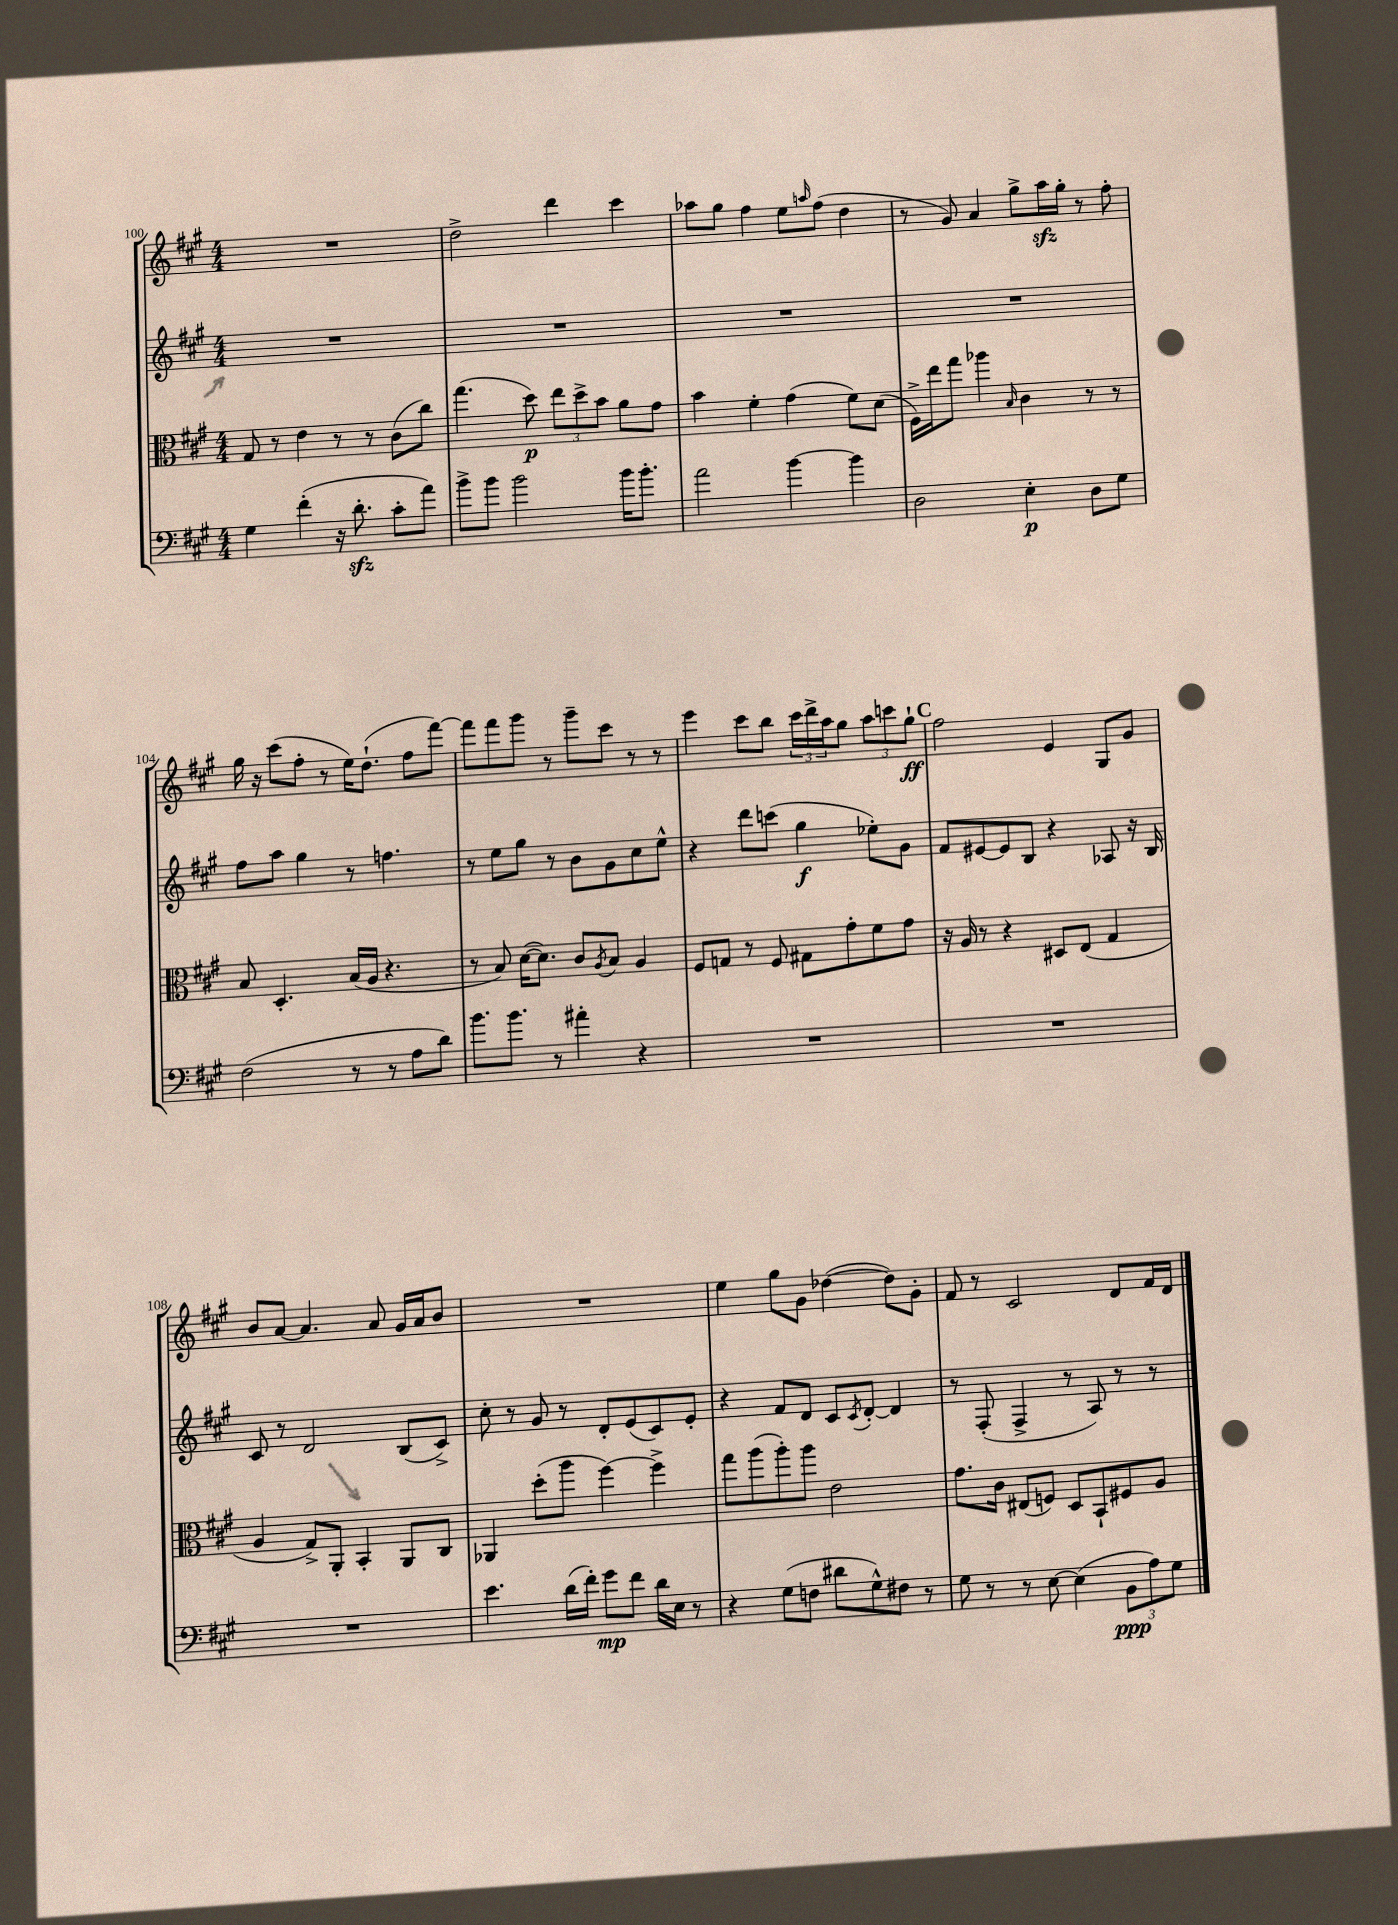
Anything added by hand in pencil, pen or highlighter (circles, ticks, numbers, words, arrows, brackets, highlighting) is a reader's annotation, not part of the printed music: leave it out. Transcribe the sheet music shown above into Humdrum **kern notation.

**kern	**kern	**kern	**kern
*staff4	*staff3	*staff2	*staff1
*clefF4	*clefC3	*clefG2	*clefG2
*k[f#c#g#]	*k[f#c#g#]	*k[f#c#g#]	*k[f#c#g#]
*M4/4	*M4/4	*M4/4	*M4/4
4G#	8G#	1r	1r
.	8r	.	.
(4f#'	4e	.	.
16r	8r	.	.
8.d'	.	.	.
.	8r	.	.
8c#'	(8c#	.	.
8a)	8cc#)	.	.
=	=	=	=
8b^	(4.gg#	1r	2dd^
8b	.	.	.
2b	.	.	.
.	8dd)	.	.
.	12ee	.	4ddd
.	12dd^	.	.
.	12b	.	.
16b	8a	.	4ccc#
8.b'	.	.	.
.	8g#	.	.
=	=	=	=
2a	4b	1r	8aa-
.	.	.	8gg#
.	4f#'	.	4ff#
[4b	(4g#	.	8ee
.	.	.	16qqaa
.	.	.	(8ff#
4b]	8f#)	.	4dd
.	(8d	.	.
=	=	=	=
2D	16F#^)	1r	8r
.	16ee	.	.
.	8gg#	.	8g#)
.	4aa-	.	4a
.	16qqB	.	.
4E'	4c#	.	8gg#^
.	.	.	16aa
.	.	.	16gg#'
8D	8r	.	8r
8G#	8r	.	8ff#'
=	=	=	=
(2F#	8B	8ff#	16gg#
.	.	.	16r
.	4.D'	8aa	(8ccc#
.	.	4gg#	8ff#'
.	.	.	8r
8r	(16B	8r	16ee)
.	16A	.	(8.dd`
8r	4.r	4.ff	.
8A	.	.	8ff#
8d)	.	.	[8fff#)
=	=	=	=
8.b	8r	8r	8fff#]
.	8B)	8ee	8fff#
8.b	.	.	.
.	([16d	8gg#	8ggg#
.	8.d])	.	.
8r	.	8r	8r
4a#'	8c#	8b	8ggg#~
.	8qA	.	.
.	8B	8g#	8ccc#
4r	4A	8cc#	8r
.	.	8ee^^	8r
=	=	=	=
1r	8F#	4r	4eee
.	8G	.	.
.	8r	8ddd	8ccc#
.	8F#	(8ccc	8bb
.	8G#	4gg#	24ccc#
.	.	.	24ddd^
.	.	.	24aa
.	8g#'	.	8gg#
.	8f#	8ee-')	12aa
.	.	.	12ccc
.	8g#	8g#	.
.	.	.	12gg#`
=	=	=	=
1r	16r	8f#	2ff#
.	16A	.	.
.	8r	[8e#	.
.	4r	8e#]	.
.	.	8B	.
.	8D#	4r	4e
.	(8E	.	.
.	4G#	8A-	8G#
.	.	16r	8g#
.	.	16B	.
=	=	=	=
1r	4A	8c#	8b
.	.	8r	[8a
.	8G#^)	2d	4.a]
.	8AA'	.	.
.	4BB'	.	.
.	.	.	8a
.	8AA	(8B	16g#
.	.	.	16a
.	8C#	8c#^)	8b
=	=	=	=
4.e	4AA-	8cc#'	1r
.	.	8r	.
.	(8dd'	8g#	.
(16d	8aa	8r	.
16f#')	.	.	.
8g#	[4ff#)	8d'	.
8f#	.	(8e	.
16d	4ff#^]	8c#)	.
16E	.	.	.
8r	.	8e'	.
=	=	=	=
4r	8gg#	4r	4ee
.	(8aa	.	.
(8G#	8aa')	8f#	8gg#
8F	8aa	8d	8g#
8d#	2e	8c#	([4dd-
.	.	8qc#	.
8G#^^)	.	[8d'	.
8F#	.	4d]	8dd-])
8r	.	.	8g#'
=	=	=	=
8G#	8.g#	8r	8f#
8r	.	(8F#'	8r
.	16c#	.	.
8r	(8E#	4F#^	2c#
[8E	8F)	.	.
(4E]	8D	8r	.
.	8BB`	8A)	.
12BB	8F#	8r	8d
12A)	.	.	.
.	8A	8r	16f#
12G#	.	.	.
.	.	.	16d
==	==	==	==
*-	*-	*-	*-
